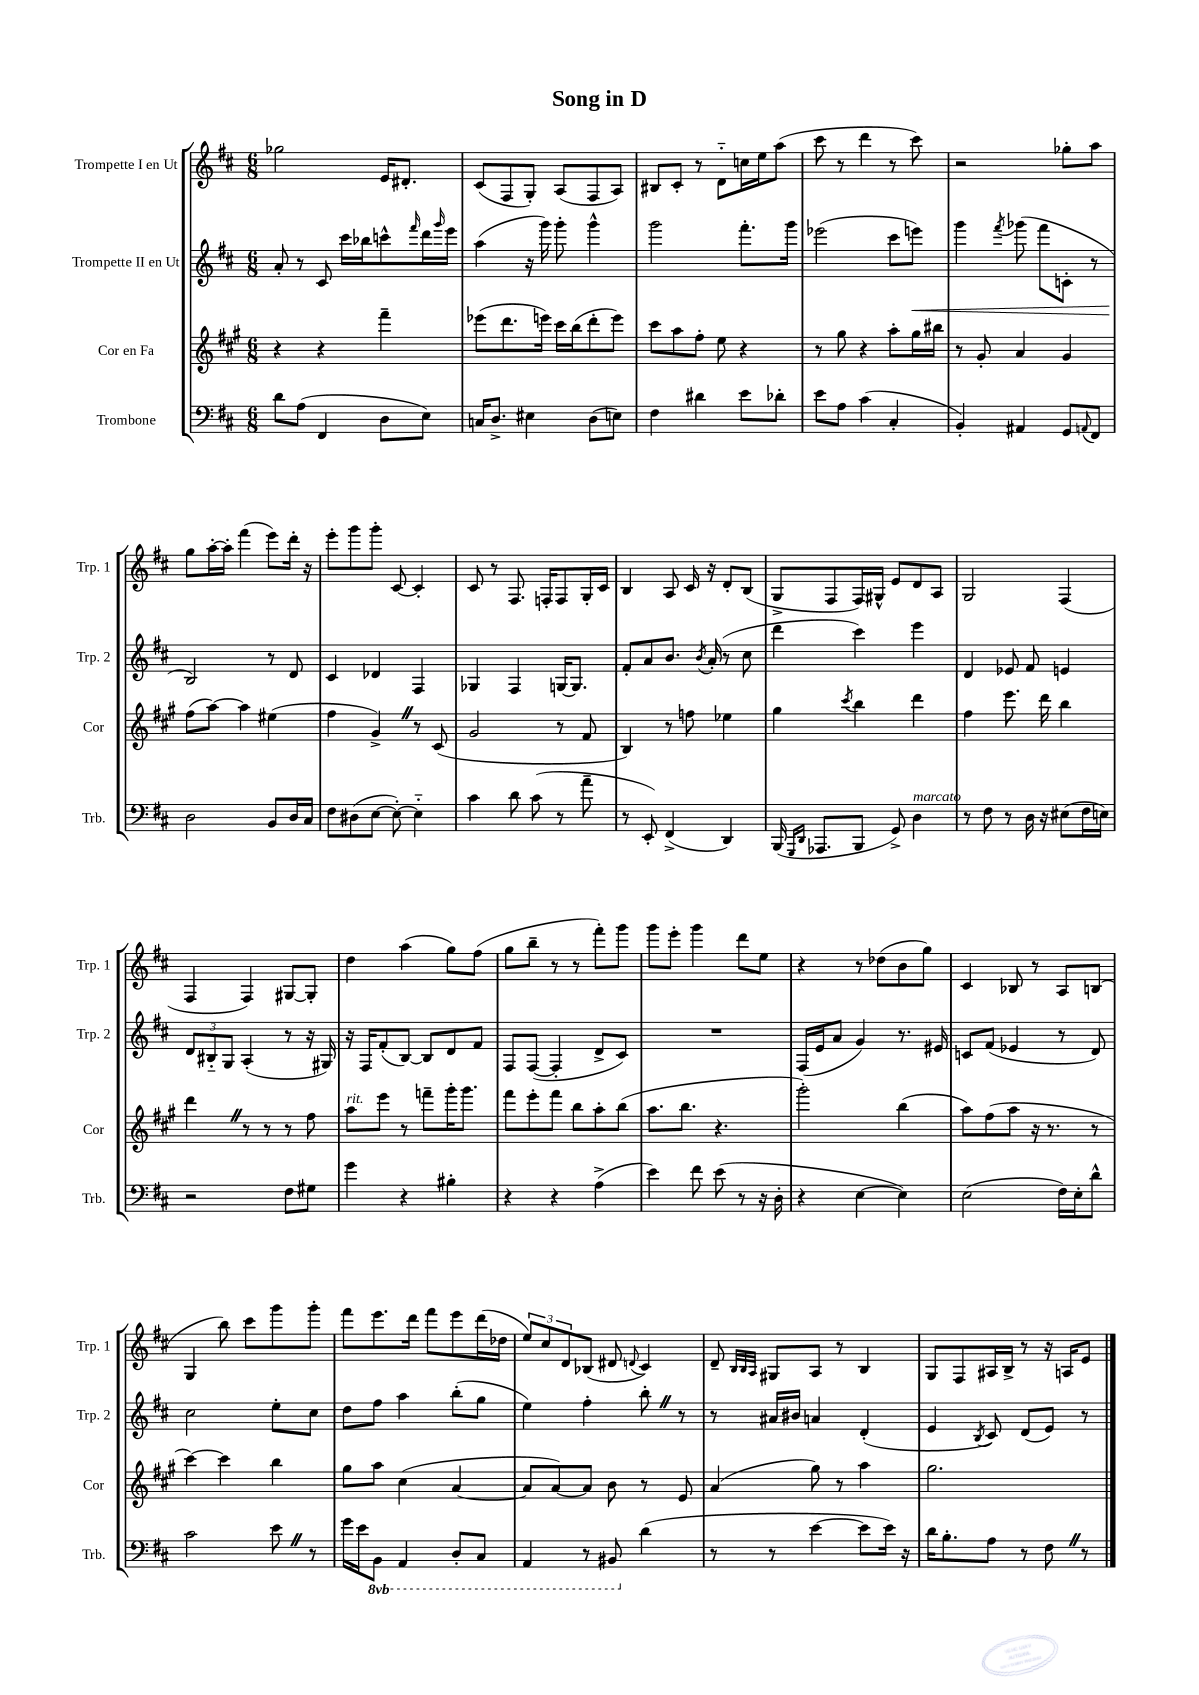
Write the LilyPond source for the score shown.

\header { title = "Song in D" }
<<
\new StaffGroup <<
\new Staff = "s0" \with { instrumentName = "Trompette I en Ut" shortInstrumentName = "Trp. 1" } {
    \clef treble \key d \major \numericTimeSignature \time 6/8
    ges''2 e'16 dis'8.-. |
    cis'8( fis8 g8-.) a8( fis8 a8) |
    bis8 cis'8-. r8 d'8-_ c''16 e''16 a''8( |
    cis'''8 r8 d'''4 r8 cis'''8) |
    r2 ges''8-. a''8 |
    g''8 a''16~-. a''16-. fis'''4( e'''8) d'''16-. r16 |
    e'''8-. g'''8 g'''8-. cis'8~ cis'4-. |
    cis'8 r8 fis8. f16-. f8 g16-. cis'16 |
    b4 a8 cis'16 r16 d'8-. b8( |
    g8-> fis8 fis16) gis16-^ e'8 d'8 a8 |
    g2 fis4( |
    fis4 fis4) gis8~ gis8-. |
    d''4 a''4( g''8) fis''8( |
    g''8 b''8-- r8 r8 fis'''8-.) g'''8 |
    g'''8 e'''8-. g'''4 d'''8 e''8 |
    r4 r8 des''8( b'8 g''8) |
    cis'4 bes8 r8 a8 b8( |
    g4 b''8) cis'''8 g'''8 g'''8-. |
    fis'''8 e'''8. d'''16 fis'''8 e'''8 d'''16( des''16 |
    \tuplet 3/2 { e''8) cis''8 d'8 } bes8( dis'8 \appoggiatura { d'8 } cis'4) |
    d'8-- \grace { b32 b32 a32 } gis8 a8 r8 b4 |
    g8 fis8 ais16 b16-> r8 r16 a16 e'8 \bar "|." |
}
\new Staff = "s1" \with { instrumentName = "Trompette II en Ut" shortInstrumentName = "Trp. 2" } {
    \clef treble \key d \major \numericTimeSignature \time 6/8
    a'8-. r8 cis'8 cis'''16 bes''16 c'''8-^ \grace { fis'''16 } d'''16 \grace { g'''16 } e'''16 |
    a''4( r16 g'''16) g'''8-. g'''4-^ |
    g'''2 fis'''8.-. g'''16 |
    ees'''2( cis'''8 e'''8\<) |
    g'''4 \acciaccatura { fis'''8 } ges'''8( fis'''8 c'8-. r8 |
    b2\!) r8 d'8 |
    cis'4 des'4 fis4 |
    ges4 fis4 g16~ g8. |
    fis'8-. a'8 b'8. \acciaccatura { b'8 } a'16-.( r8 cis''8 |
    d'''4 cis'''4) e'''4 |
    d'4 ees'8 fis'8 e'4 |
    \tuplet 3/2 { d'8 bis8-_ g8 } a4-.( r8 r16 gis16) |
    r16 fis16 fis'8-.( b8~) b8 d'8 fis'8 |
    fis8 fis8~( fis4-. d'8-> cis'8) |
    R2. |
    fis16( e'16 a'8 g'4) r8. eis'16 |
    c'8 fis'8( ees'4 r8 d'8) |
    cis''2 e''8-. cis''8 |
    d''8 fis''8 a''4 b''8-.( g''8 |
    e''4) fis''4-. b''8-. \once \override BreathingSign.text = \markup { \musicglyph "scripts.caesura.straight" } \breathe r8 |
    r8 ais'16 bis'16 a'4 d'4-.( |
    e'4 \acciaccatura { b8 } cis'8) d'8( e'8) r8 \bar "|." |
}
\new Staff = "s2" \with { instrumentName = "Cor en Fa" shortInstrumentName = "Cor" } {
    \clef treble \key a \major \numericTimeSignature \time 6/8
    r4 r4 fis'''4-- |
    ees'''8( d'''8. e'''16) cis'''16 b''16( d'''8-. e'''8) |
    cis'''8 a''8 fis''8-. e''8 r4 |
    r8 gis''8 r4 a''8-. gis''16 bis''16 |
    r8 gis'8-. a'4 gis'4 |
    fis''8( a''8~) a''4 eis''4( |
    fis''4 gis'4->) \once \override BreathingSign.text = \markup { \musicglyph "scripts.caesura.straight" } \breathe r8 cis'8( |
    gis'2 r8 fis'8 |
    b4) r8 f''8 ees''4 |
    gis''4 \acciaccatura { cis'''8 } b''4 d'''4 |
    fis''4 e'''8. d'''16 b''4 |
    d'''4 \once \override BreathingSign.text = \markup { \musicglyph "scripts.caesura.straight" } \breathe r8 r8 r8 fis''8 |
    a''8^\markup { \italic "rit." } e'''8 r8 f'''8-- gis'''16-. gis'''8. |
    fis'''8 e'''8-. fis'''8 b''8 a''8-. b''8( |
    a''8. b''8. r4. |
    gis'''2-.) b''4( |
    a''8) fis''8( a''8 r16 r8. r8 |
    cis'''4~) cis'''4 b''4 |
    gis''8 a''8 cis''4( a'4~ |
    a'8 a'8~) a'8 b'8 r8 e'8 |
    a'4( gis''8) r8 a''4 |
    gis''2. \bar "|." |
}
\new Staff = "s3" \with { instrumentName = "Trombone" shortInstrumentName = "Trb." } {
    \clef bass \key d \major \numericTimeSignature \time 6/8 \set Staff.ottavationMarkups = #ottavation-simple-ordinals
    d'8 a8( fis,4 d8 e8) |
    c16 d8.-> eis4 d8( e8) |
    fis4 dis'4 e'8 des'8-. |
    e'8 a8 cis'4( cis4-. |
    b,4-.) ais,4 g,8 \appoggiatura { a,8 } fis,8 |
    d2 b,8 d16 cis16 |
    fis8 dis8( e8~ e8~-.) e4-_ |
    cis'4 d'8 cis'8( r8 a'8-- |
    r8 e,8-.) fis,4->( d,4) |
    b,,16( \grace { g,,16 d,16 } aes,,8. b,,8 g,8->) d4^\markup { \italic "marcato" } |
    r8 fis8 r8 d16 r16 eis8( fis16 e16) |
    r2 fis8 gis8 |
    g'4 r4 bis4-. |
    r4 r4 a4->( |
    e'4) fis'8 e'8( r8 r16 d16-. |
    r4 e4~ e4) |
    e2( fis16) e16-. d'8-^ |
    cis'2 e'8 \once \override BreathingSign.text = \markup { \musicglyph "scripts.caesura.straight" } \breathe r8 |
    g'16 e'16 \ottava #-1 b,,8 a,,4 d,8-. cis,8 |
    a,,4 r8 bis,,8 \ottava #0 d'4( |
    r8 r8 e'4~ e'8 e'16) r16 |
    d'16 b8.-. a8 r8 fis8 \once \override BreathingSign.text = \markup { \musicglyph "scripts.caesura.straight" } \breathe r8 \bar "|." |
}
>>
>>
\layout { \context { \Score \remove "Bar_number_engraver" } }
